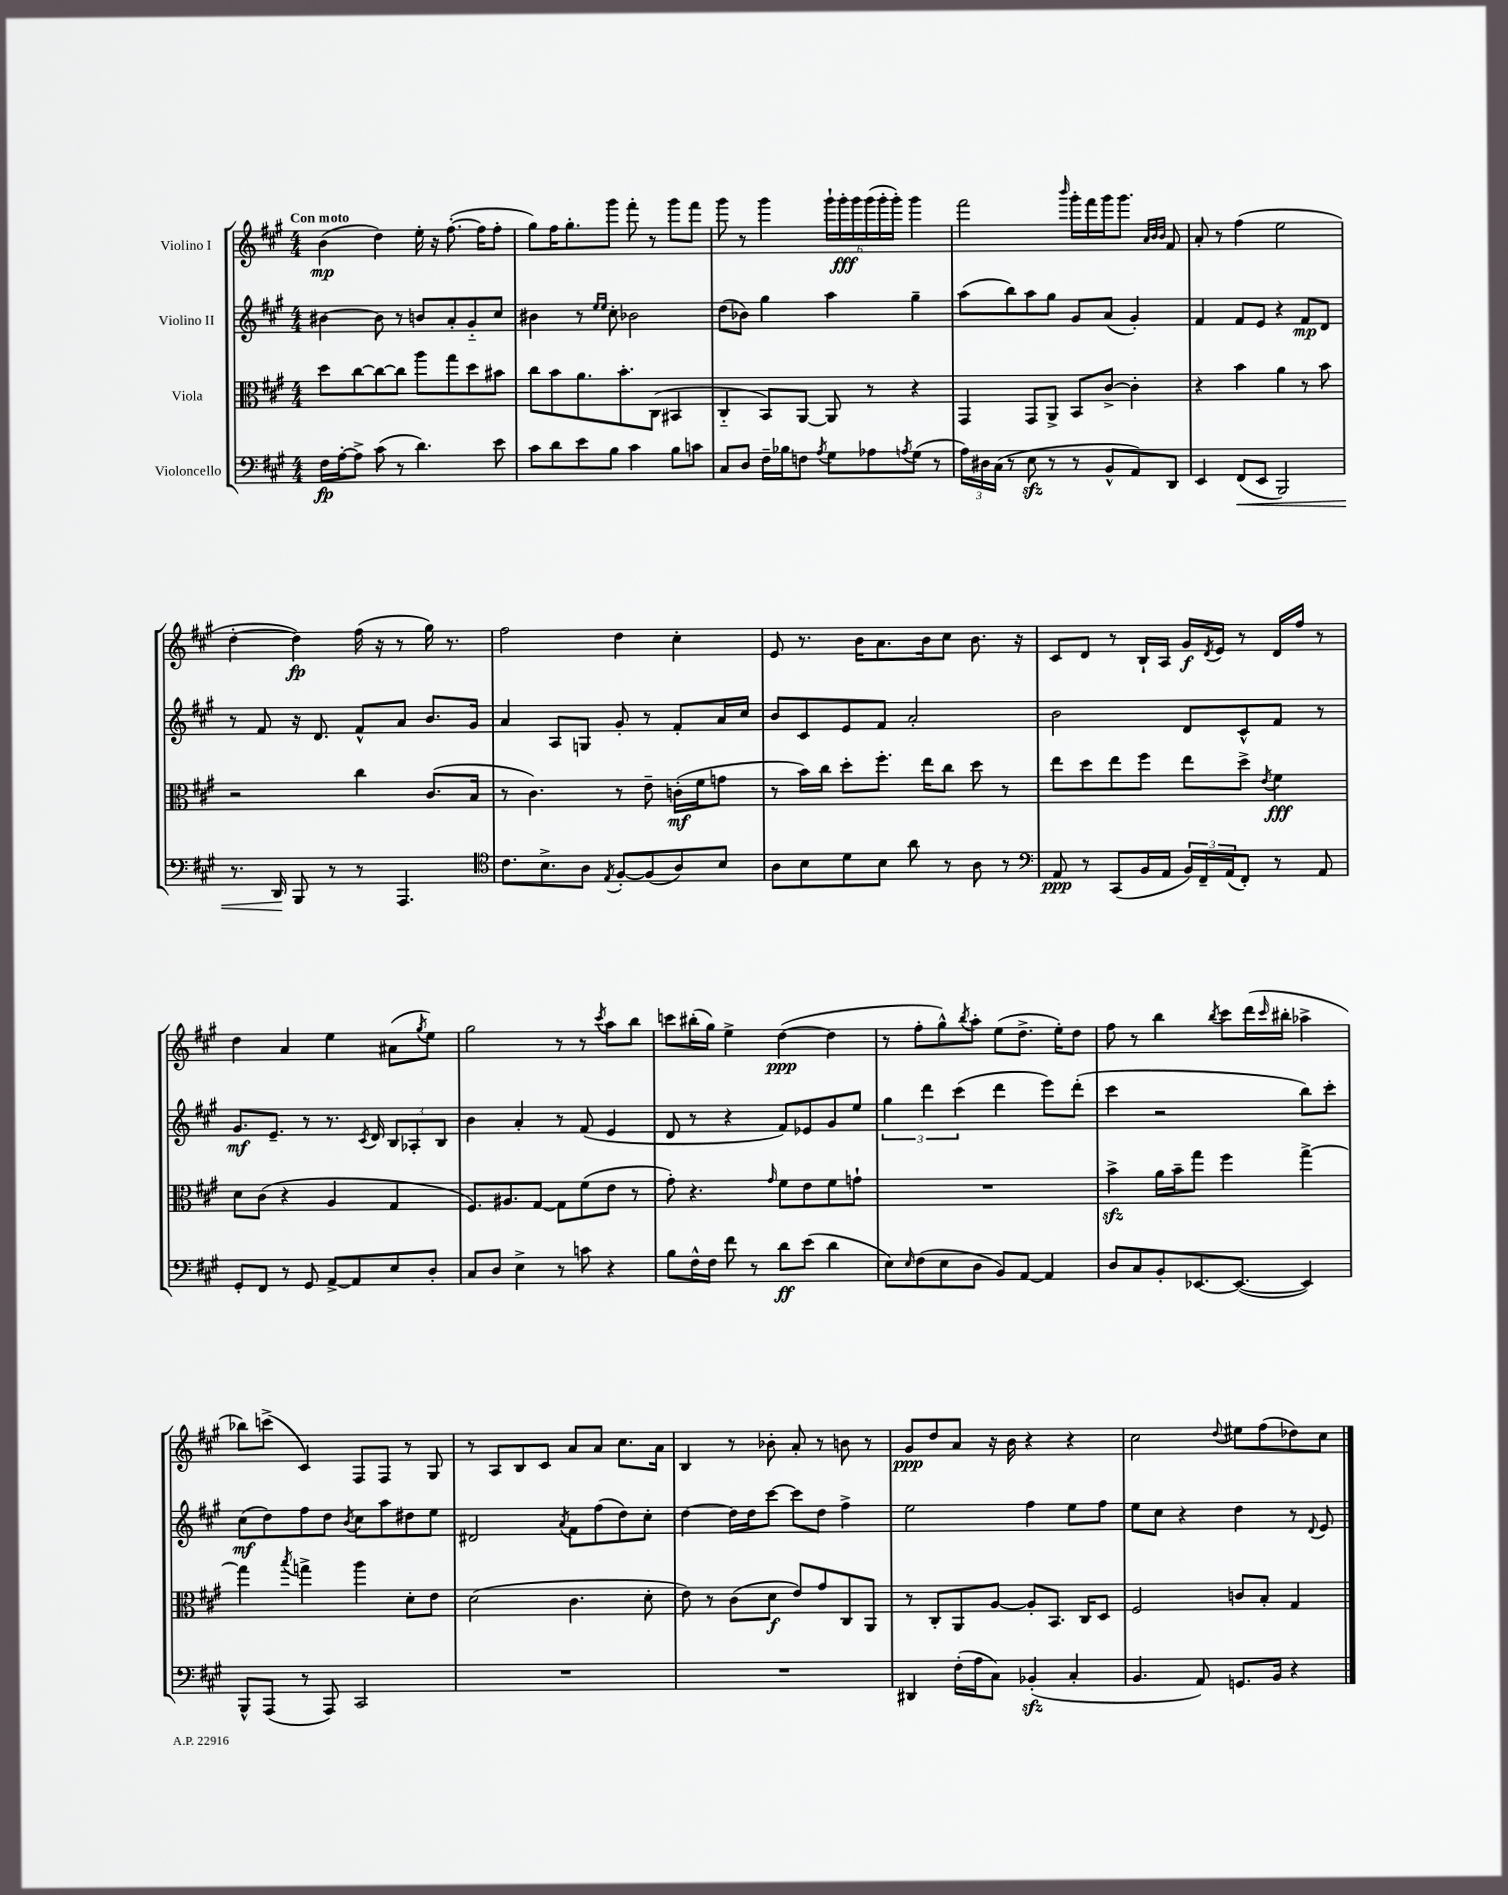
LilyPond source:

<<
\new StaffGroup <<
\new Staff = "s0" \with { instrumentName = "Violino I" } {
    \clef treble \key a \major \numericTimeSignature \time 4/4 \tempo "Con moto"
    b'4\mp( d''4) e''16-. r16 fis''8.~-.( fis''16 fis''8-. |
    gis''8) fis''16 gis''8.-. gis'''8 fis'''8-. r8 gis'''8 fis'''8 |
    gis'''8 r8 gis'''4 \tuplet 6/4 { gis'''16-! gis'''16-.\fff gis'''16 gis'''16( gis'''16-. gis'''16-.) } gis'''4 |
    fis'''2 \grace { b'''16 } gis'''16-. fis'''16 gis'''16 gis'''8. \grace { a'32 b'32 b'32 } fis'8 |
    a'8-. r8 fis''4( e''2 |
    d''4~-. d''4\fp) fis''16( r16 r8 gis''16) r8. |
    fis''2 d''4 cis''4-. |
    e'8 r8. b'16 a'8. b'16 cis''8 b'8. r16 |
    cis'8 d'8 r8 b16-! a16 gis'16\f \acciaccatura { d'8 } e'16 r8 d'16 fis''16 r8 |
    d''4 a'4 e''4 ais'8( \acciaccatura { gis''8 } e''8) |
    gis''2 r8 r8 \acciaccatura { cis'''8 } a''8 b''8 |
    c'''8 bis''16-.( gis''16) e''4-> d''4~\ppp( d''4 |
    r8 fis''8-. gis''8-^) \acciaccatura { b''8 } a''8-. e''8( d''8.-> e''16-.) d''8 |
    fis''8 r8 b''4 \acciaccatura { b''8 } cis'''8 d'''16( \grace { cis'''16 } bis''16-. aes''4-> |
    bes''8) c'''8->( cis'4) fis8 fis8 r8 gis8 |
    r8 a8 b8 cis'8 a'8 a'8 cis''8. a'16 |
    b4 r8 bes'8-. a'8-. r8 b'8 r8 |
    gis'8\ppp d''8 a'8 r16 b'16 r4 r4 |
    cis''2 \appoggiatura { d''8 } eis''8 fis''8( des''8) cis''8 \bar "|." |
}
\new Staff = "s1" \with { instrumentName = "Violino II" } {
    \clef treble \key a \major \numericTimeSignature \time 4/4
    bis'4~ bis'8 r8 b'8 a'8-. gis'8-_ cis''8 |
    bis'4 r8 \grace { e''16 e''16 } cis''8-. bes'2 |
    d''8( bes'8) gis''4 a''4 gis''4-- |
    a''8( b''8) a''8 gis''8 gis'8 a'8( gis'4-.) |
    fis'4 fis'8 e'8 r4 fis'8\mp d'8 |
    r8 fis'8 r16 d'8. fis'8-^ a'8 b'8. gis'16 |
    a'4 a8 g8 gis'8-. r8 fis'8-. a'16 cis''16 |
    b'8 cis'8 e'8 fis'8 a'2-. |
    b'2 d'8 cis'8-^ fis'8 r8 |
    gis'8.\mf e'8.-- r8 r8. \acciaccatura { cis'8 } d'16 \tuplet 3/2 { b8 aes8-. b8 } |
    b'4 a'4-. r8 fis'8( e'4 |
    d'8 r8 r4 fis'8) ees'8 gis'8 e''8 |
    \tuplet 3/2 { gis''4 d'''4 cis'''4( } d'''4 e'''8) d'''8-.( |
    cis'''4 r2 b''8) cis'''8-. |
    cis''8\mf( d''8) fis''8 d''8 \acciaccatura { b'8 } cis''8 a''8 dis''8 e''8 |
    dis'2 \acciaccatura { a'8 } fis'8 fis''8( d''8) cis''8-. |
    d''4~ d''16 d''16 cis'''8~ cis'''8 d''8 fis''4-> |
    e''2 fis''4 e''8 fis''8 |
    e''8 cis''8 r4 d''4 r8 \appoggiatura { d'8 } e'8 \bar "|." |
}
\new Staff = "s2" \with { instrumentName = "Viola" } {
    \clef alto \key a \major \numericTimeSignature \time 4/4
    d''8 cis''8~ cis''8~ cis''8 a''8 gis''8 d''8 bis'8 |
    cis''8 b'8 a'8. b'8.-. cis8( bis,4 |
    cis4-_ b,8) a,8~ a,8 r8 r4 |
    gis,4 gis,8 a,8-> b,8 cis'8~-> cis'4-. |
    r4 b'4 a'4 r8 b'8 |
    r2 cis''4 cis'8.( b16 |
    r8 cis'4.) r8 e'8-- c'16-.\mf( fis'16 g'8 |
    r8 b'16) cis''16 d''8-. fis''8.-. e''16 cis''8 d''8 r8 |
    e''8 d''8 e''8 fis''8 e''8 d''8-> \acciaccatura { e'8 } fis'4\fff |
    d'8 cis'8( r4 a4 gis4 |
    fis8.) ais8. gis8~ gis8 fis'8( e'8 r8 |
    gis'8-.) r4. \grace { gis'16 } fis'8 e'8 fis'8 g'8-! |
    R1 |
    b'4->\sfz a'16 b'16-- gis''8 fis''4 gis''4~-> |
    gis''4 \acciaccatura { b''8 } g''4-> a''4 d'8-. e'8 |
    d'2( cis'4. d'8-. |
    e'8) r8 cis'8( d'8\f e'8) gis'8 cis8 a,8 |
    r8 cis8-. a,8 a8~ a8-. b,8. cis16 d8 |
    fis2 c'8 b8-. gis4 \bar "|." |
}
\new Staff = "s3" \with { instrumentName = "Violoncello" } {
    \clef bass \key a \major \numericTimeSignature \time 4/4
    fis16\fp a16~-. a8-> cis'8( r8 d'4.) e'8 |
    cis'8 d'8 e'8 b8 cis'4 b8 c'8 |
    cis8 d8 fis16-- bes16 f8 \acciaccatura { a8 } gis8 aes8 \acciaccatura { a8 } gis8( r8 |
    \tuplet 3/2 { a16) dis16 cis16( } r8 e8\sfz r8 r8 b,8-^ a,8) d,8 |
    e,4 fis,8\<( e,8 b,,2) |
    r8. d,16\! b,,8 r8 r8 a,,4. |
    \clef tenor cis'8. b8.-> a8 \acciaccatura { e8 } fis8~-. fis8( a8) b8 |
    a8 b8 d'8 b8 a'8 r8 a8 r8 |
    \clef bass a,8\ppp r8 cis,8( b,16 a,16 \tuplet 3/2 { b,16) fis,16-- a,16( } fis,8-.) r8 a,8 |
    gis,8-. fis,8 r8 gis,8 a,8~-> a,8 e8 d8-. |
    cis8 d8 e4-> r8 c'8 r4 |
    b8 fis16-^ fis16 fis'8 r8 d'8\ff e'8( d'4 |
    e8) \grace { e16 } fis8( e8 d8 b,8) a,8~ a,4 |
    d8 cis8 b,8-. ees,8.~ ees,8.~( ees,4) |
    b,,8-^ a,,8( r8 a,,8) cis,2 |
    R1 |
    R1 |
    dis,4 fis16-.( a16 cis8) bes,4-.\sfz( cis4-. |
    b,4. a,8) g,8. b,16 r4 \bar "|." |
}
>>
>>
\layout { \context { \Score \remove "Bar_number_engraver" } }
